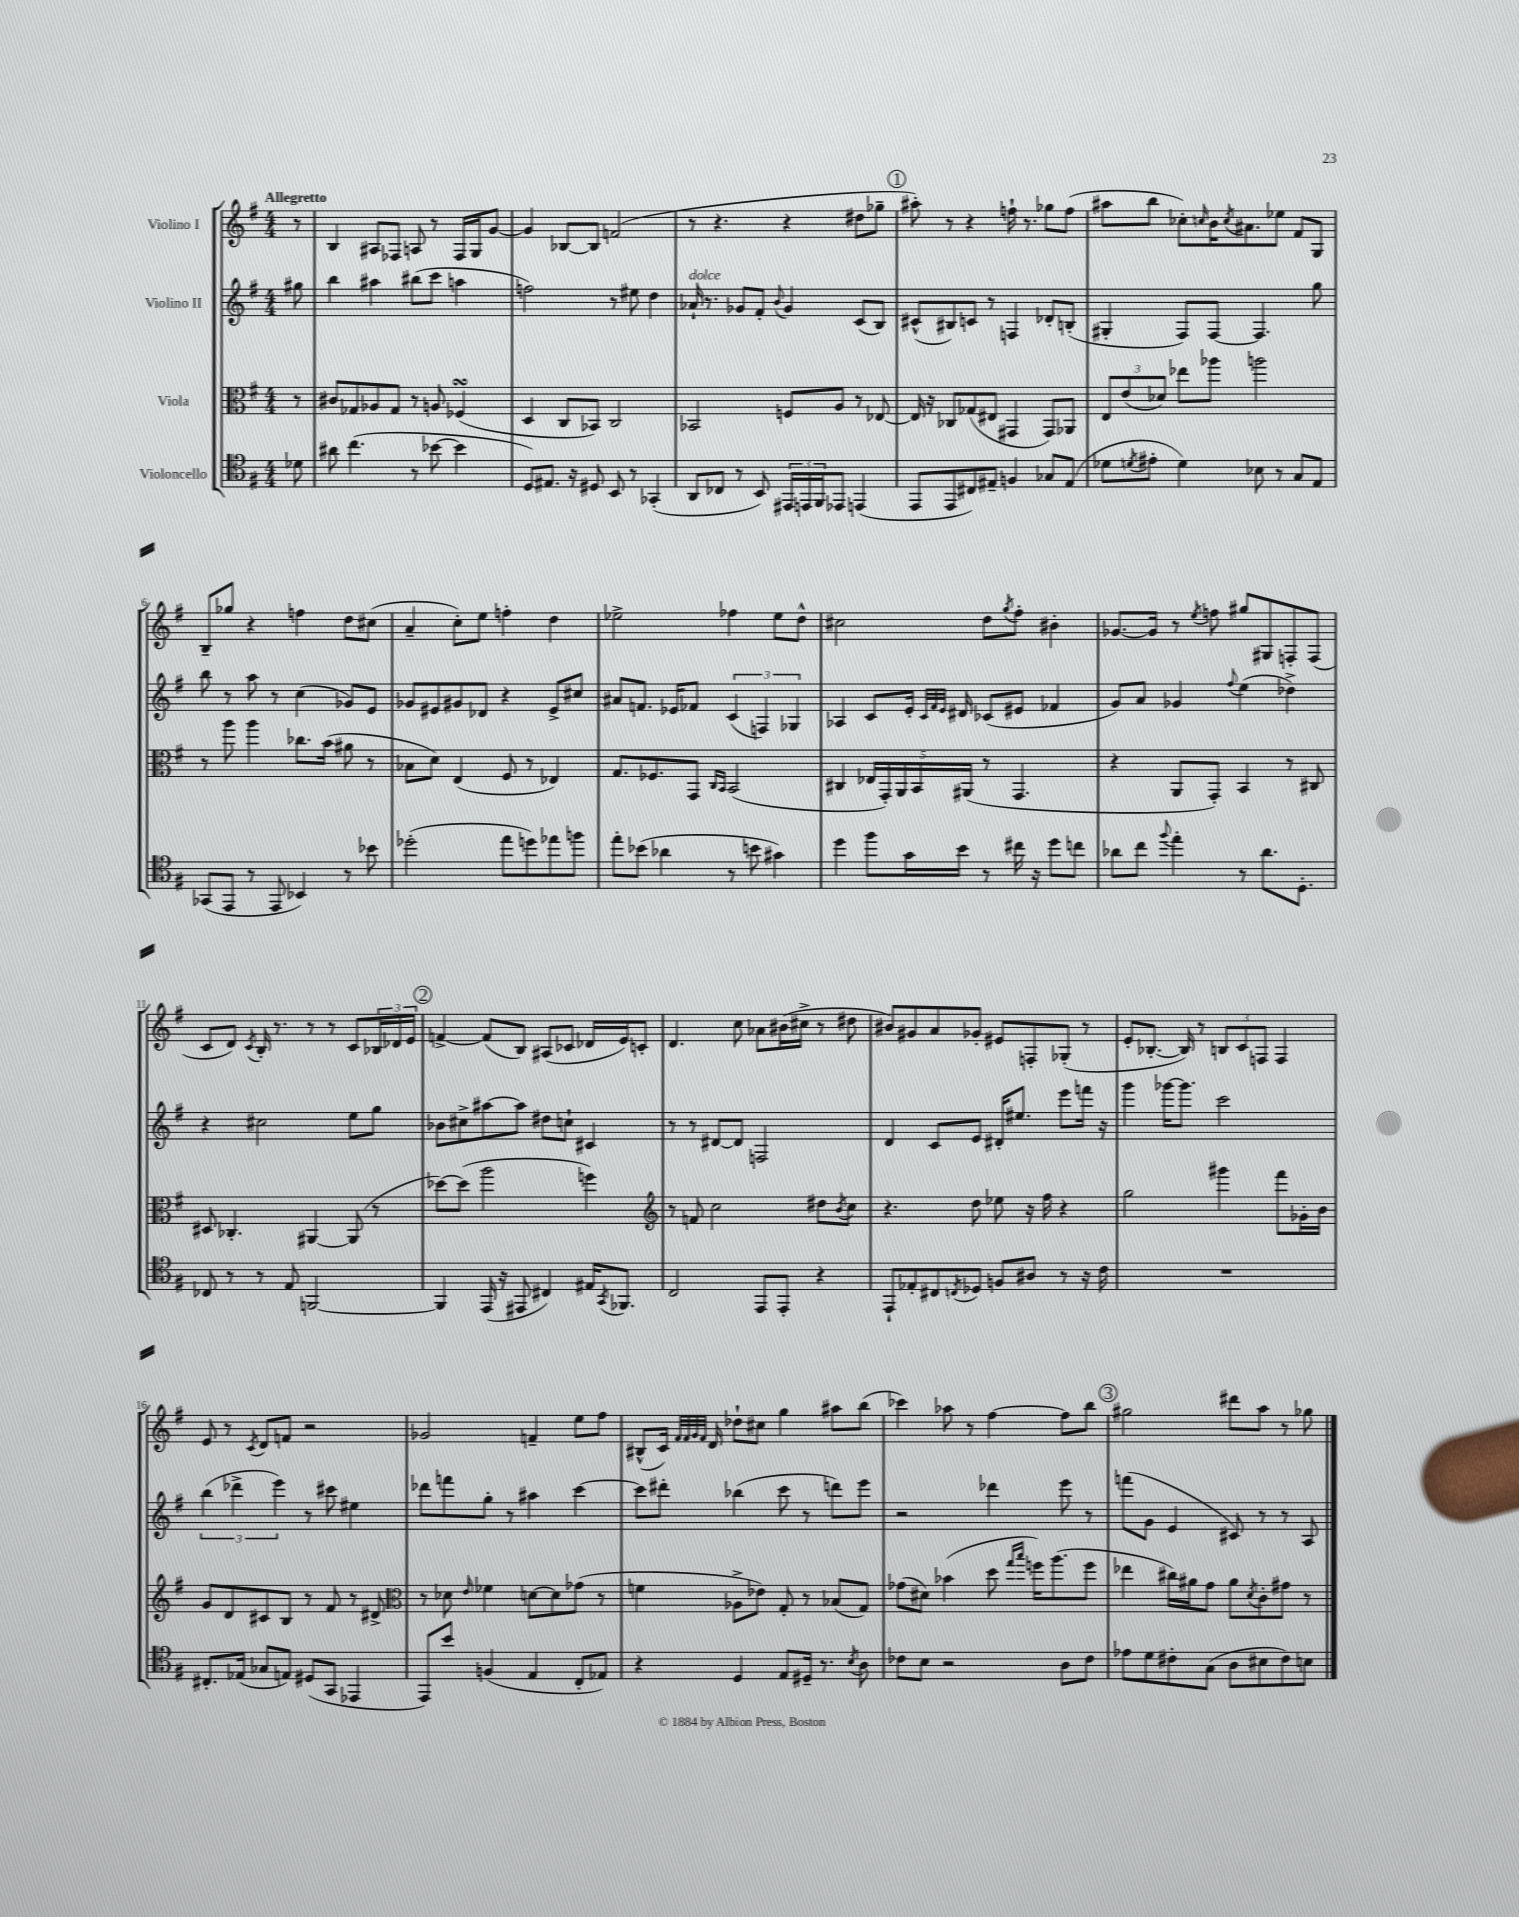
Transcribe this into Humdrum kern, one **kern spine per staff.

**kern	**kern	**kern	**kern
*staff4	*staff3	*staff2	*staff1
*clefC4	*clefC3	*clefG2	*clefG2
*k[f#]	*k[f#]	*k[f#]	*k[f#]
*M4/4	*M4/4	*M4/4	*M4/4
8d-\	8r	8gg#\	8r
=	=	=	=
8a#\	8c#/L	4bb\	4B/
(4.cc\	8G-/	.	.
.	8A-/	4aa#\	8A#/L
.	8G-/J	.	8F-/J
8r	8r	(8bb#\L	8A/
[8b-\	8A/	8ccc\J	8r
4b-\]	(4F-/	4aa\	16F-/LL
.	.	.	16G/J
.	.	.	[8g/J
=	=	=	=
8D/L)	4D/	2ff\)	4g/]
8.E#/J	.	.	.
.	8C/L	.	[8B-/L
16r	.	.	.
8D#/	8BB-/J)	.	8B-/]J
8BB/	2C/	8r	(2f/
8r	.	8ee#\	.
(4GG-'/	.	4dd\	.
=	=	=	=
8AA/L	2BB-/	16a-`/	8r
.	.	8.r	.
8C-/J	.	.	4.r
8r	.	8g-/L	.
8BB/)	.	8f#'/J	.
.	.	8qqb/	.
24EE#/LL	8F/L	4g-/	4r
24EE/	.	.	.
24FF#/J	.	.	.
8EE-/J	8A/J	.	.
(4EE/	8r	(8c/L	8dd#\L
.	[8E-/	8B/J)	8gg-~\J
=	=	=	=
8EE/L	16E-/]	(8c#^^/L	8aa#'\)
.	16r	.	.
8EE/	8C-/L	8B#/)	8r
8C#/)	(8G-/	8c/J	4r
8E#~/J	8E#/J	8r	.
4F/	4GG#/	4F/	16ff`\
.	.	.	8.r
8G-/L	8GG#/L)	8d-'/L	8gg-\L
(8E#/J	8AA-/J	(8B'/J	(8ff\J
=	=	=	=
8d-\L	12E/L	4G#'/	8aa#\L
.	(12e/	.	.
8qd/	.	.	.
8e#'\J	.	.	8bb\J
.	12d-/J)	.	.
4d\)	8ee-\L	8F#/L)	8cc-'\L)
.	.	.	16qqcc/
.	8aa-\J	[8F#/J	16b\K
.	.	.	8qcc/
.	.	.	8.a#\
8B-\	2aa\	4.F#/]	.
8r	.	.	8ee-\J
8G/L	.	.	8f#/L
8E/J	.	8gg\	8G/J
=	=	=	=
(8GG-/L	8r	8bb\	8B~/L
8EE/J	8aa\	8r	8gg-/J
8r	4aa\	8aa\	4r
8EE/	.	8r	.
4BB-/)	8.cc-\L	(4cc\	4ff\
.	(16b\Jk	.	.
8r	8a#\	8g-/L)	8dd\L
8b-\	8r	8e/J	(8cc#\J
=	=	=	=
(2dd-'\	8B-\L	8g-/L	4a~/
.	8d\J)	8e#/	.
.	(4E/	8g#/	8cc'\L)
.	.	8d-/J	8ee\J
8ee\L	8F#/	4r	4ff'\
8dd\)	8r	.	.
8ee-\	4E-/)	8e#^/L	4dd\
8ff\J	.	8cc#/J	.
=	=	=	=
8ee'\L	8.G/L	8a#/L	2ee-^\
(8b-\J	.	8.f/J	.
.	8.F-/	.	.
4a-\	.	.	.
.	.	16e-/LK	.
.	8GG/J	8f-/J	.
.	16qqC/LL	.	.
.	16qqBB/JJ	.	.
8r	(2BB/	(6c/	4ff-\
8b\	.	.	.
.	.	6F/)	.
4g#\)	.	.	8ee-\L
.	.	6G-/	.
.	.	.	8dd^^\J
=	=	=	=
4dd\	4C#/	4A-/	2cc#\
8ff#\L	20E-/LL	8c/L	.
.	20GG'/)	.	.
.	20AA/	.	.
16g\L	.	16e'/Jk	.
.	20BB/	.	.
.	.	32qqc/LLL	.
.	.	32qqf#/	.
.	.	32qqe/JJJ	.
16b\JJ	.	16d#/	.
.	(20AA#/JJ	.	.
8r	8r	(8c-/L	8dd\L
.	.	.	8qgg/
16cc#\	4.GG/	8e#/J	8ff#'\J
16r	.	.	.
8dd\L	.	4f-/	4b#'\
8cc\J	.	.	.
=	=	=	=
8a-\L	4r	8g/L)	[8.g-/L
8cc\J	.	8a/J	.
.	.	.	16g-/]Jk
8qqff#/	.	.	.
4ee'\	8AA/L	4g-/	8r
.	.	.	8qee/
.	8GG'/J)	.	8ff\
.	.	8qqff#/	.
8r	4BB/	(4ee\	8gg#/L
8.a-\L	.	.	8G#/
.	8r	4dd-^\)	8F'/
8.D'\J	.	.	.
.	8C#/	.	(8F/J
=	=	=	=
8C-/	8D#/	4r	8c/L
8r	4.C-'/	.	8d/J)
.	.	.	8qc/
8r	.	2cc#\	16B'/
.	.	.	8.r
8E/	.	.	.
[2FF/	[4AA#/	.	8r
.	.	.	8r
.	(8AA#/]	8ee\L	8c/L
.	8r	8gg\J	24B-/L
.	.	.	24d-/
.	.	.	24e/JJ
=	=	=	=
4FF/]	[8dd-\L)	8b-\L	[4f^/
.	(8dd-\]J	8cc#^\	.
(16EE/	2aa\	[8aa#\	(8f/]L
16r	.	.	.
8EE#/	.	8aa#\]J	8B/J)
4C#/)	.	8dd#\L	(8A#/L
.	.	8cc`\J	8c-/J
16E#/LK	4ff\)	4c#/	16d-/LL
8qGG/	.	.	.
8.FF-/J	.	.	16e/J)
.	.	.	8c'/J
=	=	=	=
*	*clefG2	*	*
2C/	8r	8r	4.d/
.	8f/	8r	.
.	2cc\	[8d#/L	.
.	.	8d#/]J	8cc\
8EE/L	.	2F/	8a-\L
8EE'/J	.	.	(16b#\L
.	.	.	16cc#^\JJ
4r	8dd#\L	.	8r
.	8qb/	.	.
.	8cc\J	.	8dd#\
=	=	=	=
8EE`/L	4.r	4d/	8b#/L)
8E-'/	.	.	8g#/
8C#/	.	8c/L	8a/
8qC/	.	.	.
8D-/J	8dd\	8e/J	8g-'/J
8F/L	8ee-\	16d#'/LK	8e#/L
.	.	8.ee#/J	.
8A#/J	16r	.	8F'/
.	16ff#\	.	.
8r	4r	8eee\L	(8G-'/J
16r	.	16fff\Jk	8r
16c\	.	16r	.
=	=	=	=
1r	2gg\	4ggg\	8e'/L
.	.	.	[8.B-'/J
.	.	[16ggg-\LK	.
.	.	8.ggg-\]J	16B-/])
.	.	.	8r
.	4ggg#\	2ccc\	12B/L
.	.	.	12c/
.	.	.	12F/J
.	8fff#\L	.	4F/
.	16g-'\L	.	.
.	16b\JJ	.	.
=	=	=	=
8.C#'/L	8g/L	(6bb\	8e/
.	8d/	.	8r
.	.	6ddd-^\	.
(16E-/Jk	.	.	.
.	.	.	8qc/
8G-/L	8c#/	.	8d/L
.	.	6eee\)	.
8E/J)	8B/J	.	8f/J
(8D#/L	8r	8r	2r
8GG/J	8f#/	8ccc#\	.
4EE-/	8r	4ee#\	.
.	8d#^/	.	.
=	=	=	=
*	*clefC3	*	*
8EE/L)	8r	8ddd-\L	2g-/
8b/J	8d-\	8fff\	.
.	16qqe/	.	.
(4F/	4f-\	8gg'\J	.
.	.	8r	.
4E/	[8d\L	4aa#\	4f~/
.	8d\]	.	.
8C'/L	(8g-\J	[4ccc\	8ee\L
8E-/J)	8r	.	8ff#\J
=	=	=	=
4r	4f\	8ccc\]L	(8B#^^/L
.	.	8ddd#'\J	16c/Jk)
.	.	.	32qqf#/LLL
.	.	.	32qqf#/
.	.	.	32qqg/
.	.	.	32qqf#/JJJ
.	.	.	16d/
4D/	8A-^\L	(4bb-\	8dd-`\L
.	8e-\J)	.	8cc#\J
8E/L	8G'/	8ccc\	4gg\
16D#~/Jk	8r	8r	.
8.r	.	.	.
.	(8B-/L	8ddd\L)	8aa#\L
8qB/	.	.	.
8A\	8G/J)	8eee\J	(8bb\J
=	=	=	=
8c-\L	(8g-\L	2r	4ccc-\)
8B\J	8d#\J)	.	.
2r	(4b-\	.	8aa-\
.	.	.	8r
.	8dd\	4ddd-\	[4ff#\
.	16qqgg/LL	.	.
.	16qqbb/JJ	.	.
.	16ff\LK)	.	.
.	(8.aa\	.	.
8A\L	.	8eee\	8ff#\]L
8c-\J	8ff\J	8r	8bb\J
=	=	=	=
8e-\L	4ee-\	(8fff\L	2gg#\
8d\	.	8g\J	.
8c#'\	16cc#\LL)	4e/	.
.	16a#\J	.	.
(8G\J	8g\J	.	.
8A\L	8a#\L	8c#/)	8ddd#\L
.	8qd/	.	.
8B#\	8c'\	8r	8aa\J
8c#\)	8g#\J	8r	8r
8B\J	8r	8A/	8gg-\
==	==	==	==
*-	*-	*-	*-
